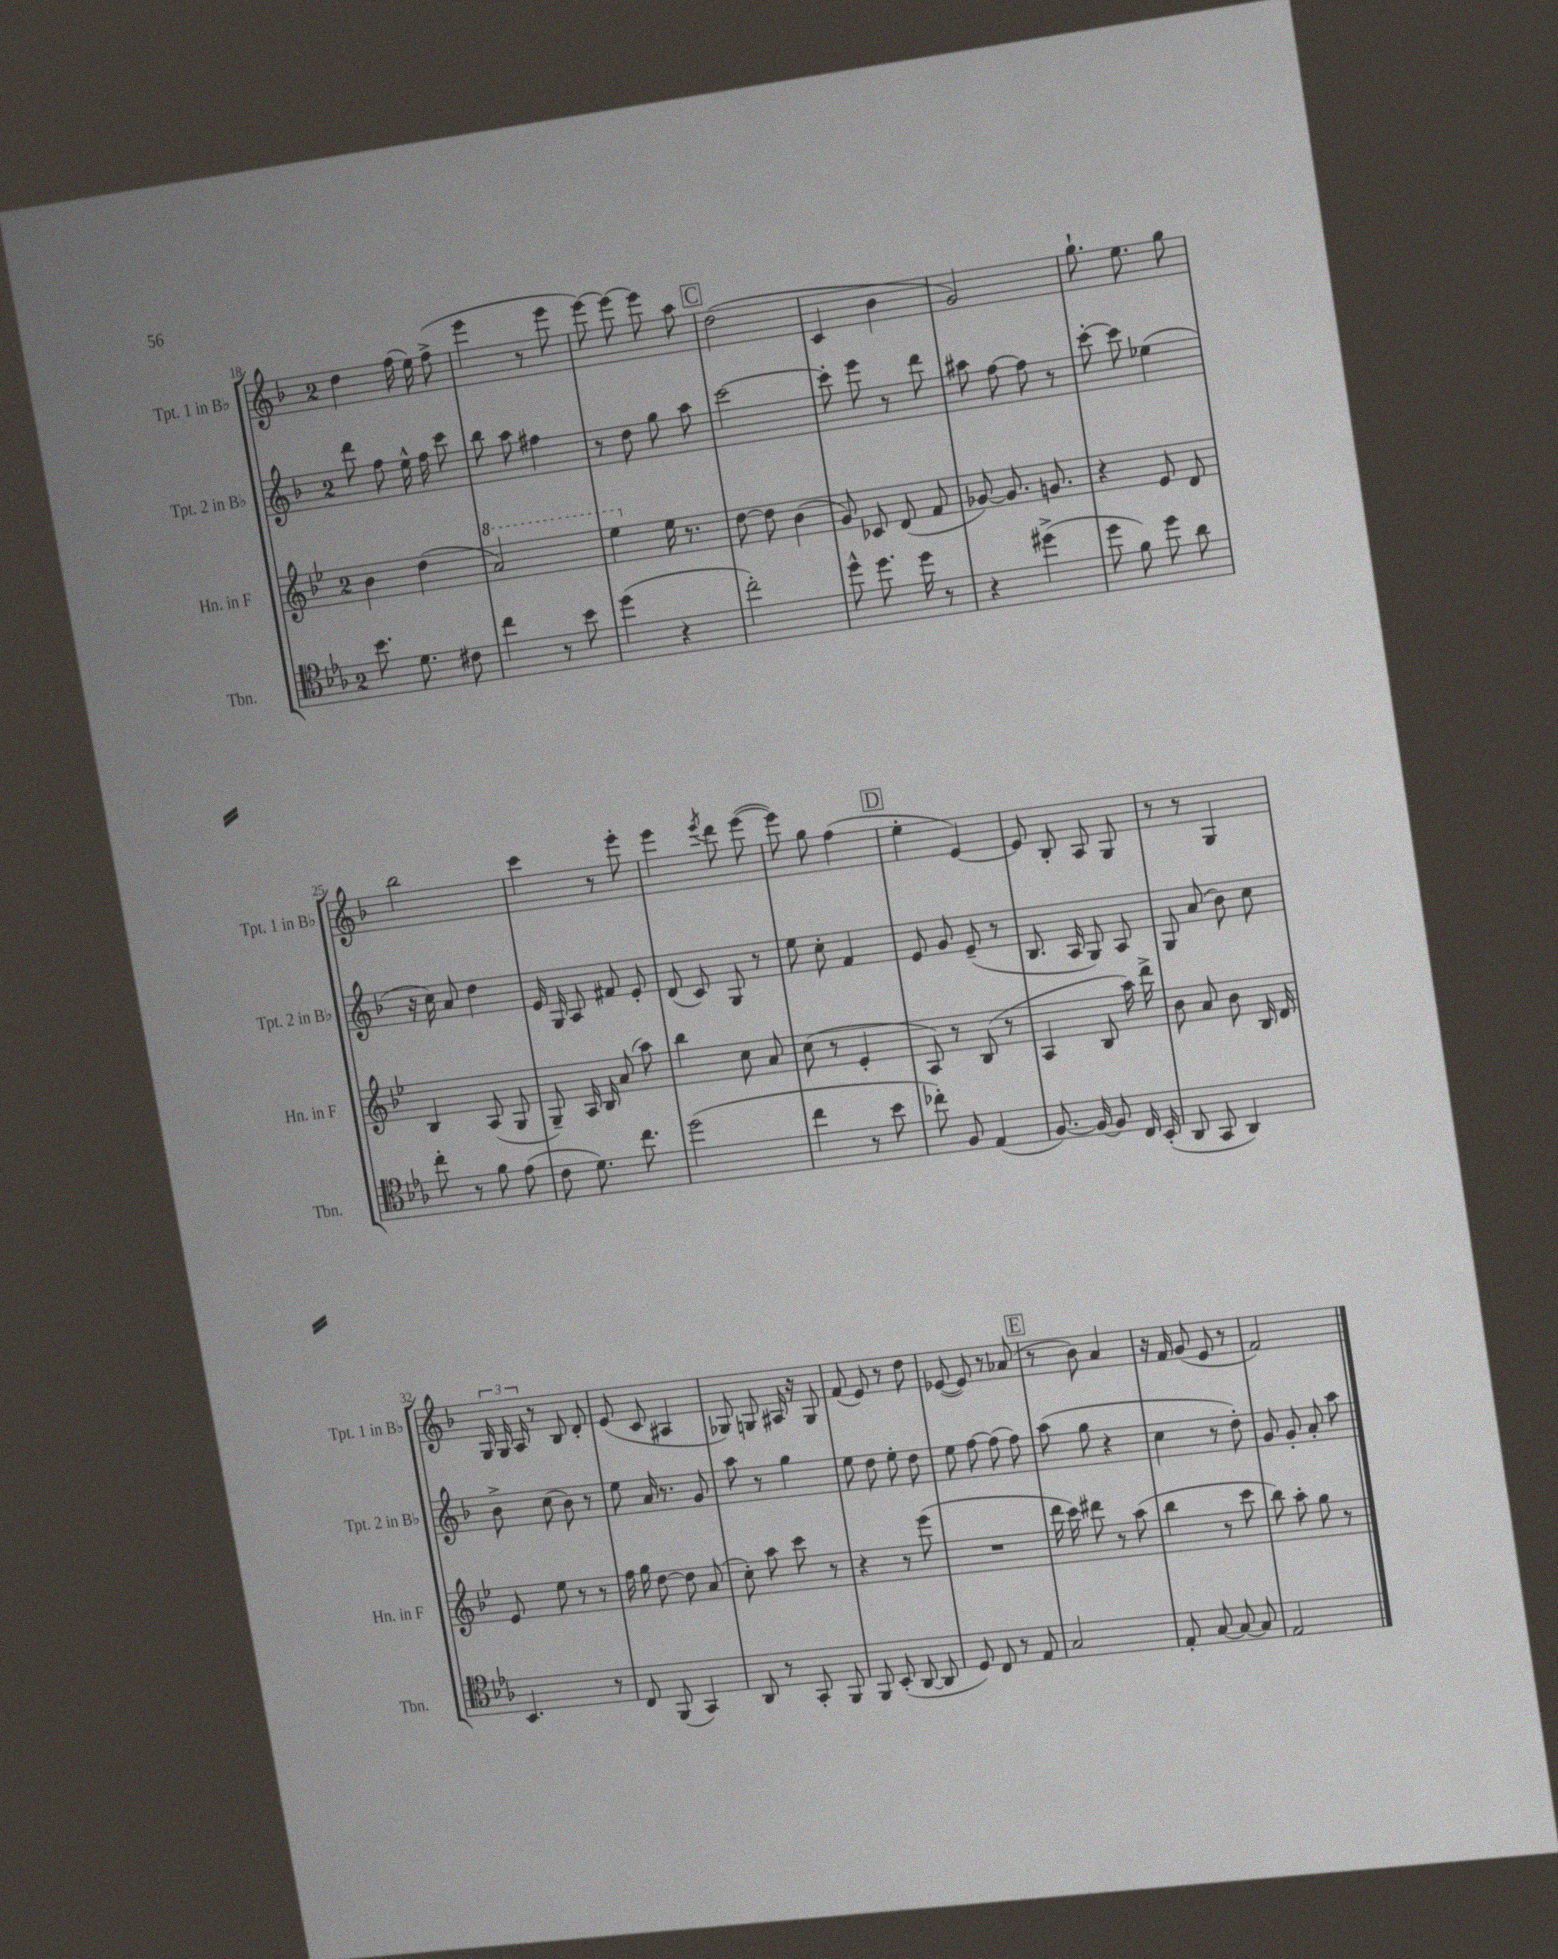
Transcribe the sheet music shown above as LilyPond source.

<<
\new StaffGroup <<
\new Staff = "s0" \with { instrumentName = "Tpt. 1 in Bb" shortInstrumentName = "Tpt. 1 in Bb" } {
    \clef treble \key f \major \once \override Staff.TimeSignature.style = #'single-digit \time 2/4
    \autoBeamOff d''4 f''16( e''16) f''8->( |
    e'''4 r8 e'''8 |
    e'''8~) e'''8~ e'''8 a''8 |
    \mark \markup { \box "C" } d''2( |
    c'4 bes'4 |
    g'2) |
    g''8.-! e''8. g''8 |
    bes''2 |
    c'''4 r8 e'''8-. |
    e'''4 \acciaccatura { e'''8 } d'''8 e'''8~( |
    e'''8) g''8 f''4( |
    \mark \markup { \box "D" } e''4-. e'4~) |
    e'8 bes8-. a8 g8 |
    r8 r8 g4 |
    \tuplet 3/2 { g16 g16 a16 } r8 bes8 d'8-. |
    e'8( c'8 ais4 |
    ges8) g8 ais16 r16 g8 |
    f'8( e'8) r8 d''8 |
    ees'8~( ees'8) r8 aes'8( |
    \mark \markup { \box "E" } r8 bes'8) a'4 |
    r16 f'16 g'8( e'8 r8 |
    f'2) \bar "|." |
}
\new Staff = "s1" \with { instrumentName = "Tpt. 2 in Bb" shortInstrumentName = "Tpt. 2 in Bb" } {
    \clef treble \key f \major \once \override Staff.TimeSignature.style = #'single-digit \time 2/4
    \autoBeamOff d'''8 f''8 e''16-^ f''16 c'''8 |
    bes''8 a''8 fis''4 |
    r8 d''8 g''8 a''8 |
    \mark \markup { \box "C" } c'''2~ |
    c'''8-. e'''8 r8 d'''8 |
    ais''8 f''8~ f''8 r8 |
    c'''8~-. c'''8 ees''4( |
    r16 c''16) a'8 d''4 |
    e'16 g16 a8 fis'8 e'8-. |
    d'8( c'8) g8 r8 |
    e''8 c''8-. f'4 |
    \mark \markup { \box "D" } e'8 g'8 e'8--( r8 |
    bes8. a16 g8) a8 |
    g8 a'8( bes'8) c''8 |
    bes'8-> c''8( bes'8) r8 |
    e''8 a'16 r8. g'8 |
    a''8 r8 g''4 |
    e''8 d''8 e''8-. d''8 |
    e''8 f''8~ f''8( f''8) |
    \mark \markup { \box "E" } a''8( g''8 r4 |
    c''4 r8 d''8-.) |
    g'8 g'8-. a'8-. a''8 \bar "|." |
}
\new Staff = "s2" \with { instrumentName = "Hn. in F" shortInstrumentName = "Hn. in F" } {
    \clef treble \key bes \major \once \override Staff.TimeSignature.style = #'single-digit \time 2/4
    \autoBeamOff bes'4 d''4( |
    \ottava #1 a''2) |
    ees'''4 \ottava #0 ees''16 r8. |
    \mark \markup { \box "C" } d''8~ d''8 bes'4( |
    g'8) ces'8 d'8( f'8 |
    ges'8~) ges'8. g'8. |
    r4 ees'8 d'8 |
    bes4 a8( g8 |
    g8--) a16 bes16 a'8( a''8) |
    bes''4 c''8 a'8 |
    c''8( r8 ees'4-. |
    \mark \markup { \box "D" } a8) r8 bes8( r8 |
    a4 bes8 a''16) d'''16-> |
    bes'8 a'8 bes'8 bes16 d'16 |
    ees'8 ees''8 r8 r8 |
    f''16 g''16 d''8~ d''8 a'8( |
    c''8-.) a''8 c'''8 r8 |
    r4 r8 ees'''8( |
    R2 |
    \mark \markup { \box "E" } d'''16 c'''16) dis'''8 r8 a''8( |
    bes''4 r8 c'''8 |
    bes''8) a''8-. g''8 r8 \bar "|." |
}
\new Staff = "s3" \with { instrumentName = "Tbn." shortInstrumentName = "Tbn." } {
    \clef tenor \key ees \major \once \override Staff.TimeSignature.style = #'single-digit \time 2/4
    \autoBeamOff bes'8. d'8. cis'8 |
    c''4 r8 bes'8 |
    d''4( r4 |
    \mark \markup { \box "C" } c''2-.) |
    d''8-^ d''8. d''16 r8 |
    r4 dis''4->( |
    d''8 f'8) d''8 aes'8 |
    c''8-. r8 f'8 ees'8( |
    c'8 d'8.) c''8. |
    d''2( |
    c''4 r8 bes'8 |
    \mark \markup { \box "D" } ces''8-.) f8 ees4( |
    f8.~) f16~ f8 c16 bes,16-.( |
    aes,8 g,8 aes,4) |
    bes,4. r8 |
    c8 f,8( g,4) |
    aes,8 r8 g,8-. f,8 |
    f,8 bes,8-.( aes,8~ aes,8 |
    d8) c8 r8 ees8 |
    \mark \markup { \box "E" } g2 |
    ees8-. g8~ g8~ g8 |
    ees2 \bar "|." |
}
>>
>>
\layout { \context { \Score currentBarNumber = #18 } }
